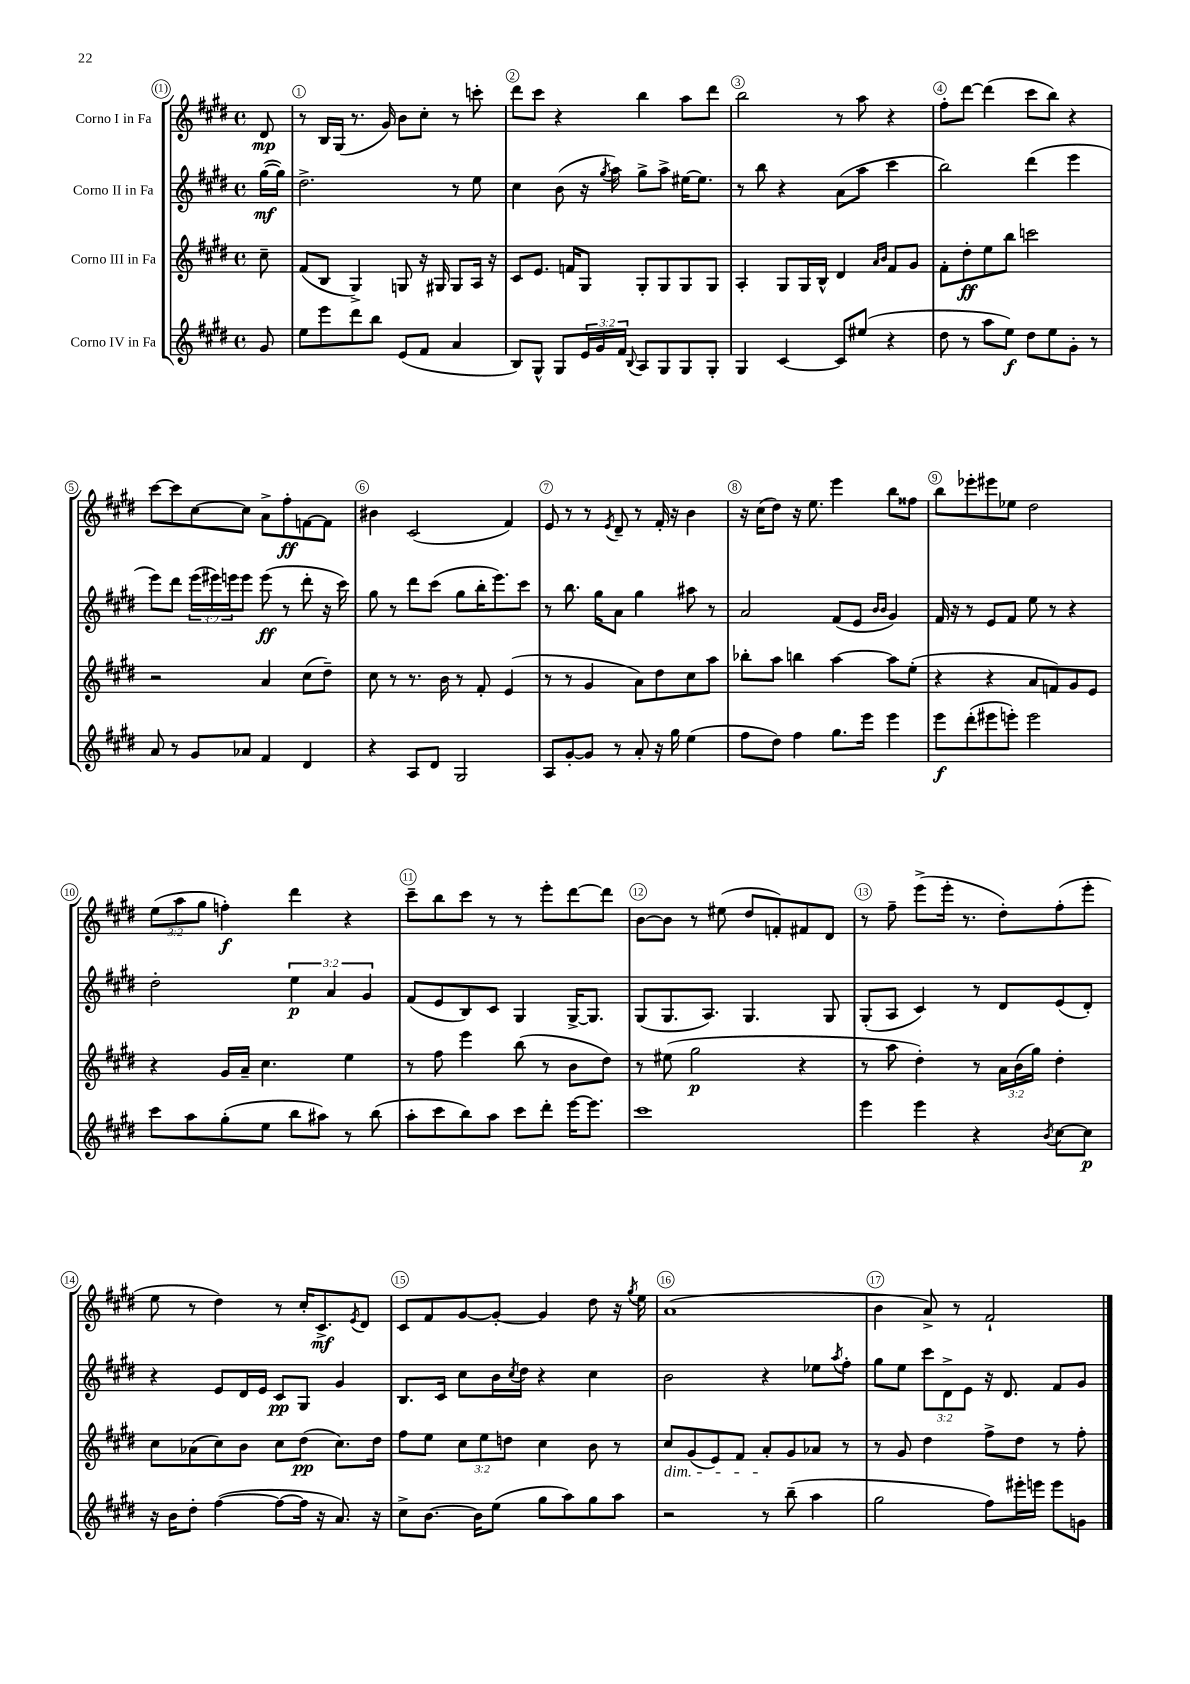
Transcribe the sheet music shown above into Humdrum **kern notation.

**kern	**kern	**kern	**kern
*staff4	*staff3	*staff2	*staff1
*clefG2	*clefG2	*clefG2	*clefG2
*k[f#c#g#d#]	*k[f#c#g#d#]	*k[f#c#g#d#]	*k[f#c#g#d#]
*M4/4	*M4/4	*M4/4	*M4/4
*met(c)	*met(c)	*met(c)	*met(c)
8g#	8cc#~	([16gg#	8d#
.	.	16gg#])	.
=	=	=	=
8ee	(8f#	2.dd#^	8r
8eee	8B	.	16B
.	.	.	(16G#
8ddd#	4G#^)	.	8.r
8bb	.	.	.
.	.	.	16g#)
(8e	8G	.	8b
8f#	16r	.	8cc#'
.	16G#	.	.
4a	8G#	8r	8r
.	16A	8ee	8ccc'
.	16r	.	.
=	=	=	=
8B)	8c#	4cc#	8ddd#
8G#^^	8.e	.	8ccc#
8G#	.	(8b	4r
.	16f	.	.
24e	8G#	16r	.
24g#	.	.	.
.	.	8qgg#	.
.	.	16aa)	.
24f#	.	.	.
8qqB	.	.	.
8A	8G#'	8gg#^	4bb
8G#	8G#	8aa^	.
8G#	8G#	[16ee#	8aa
.	.	8.ee#]	.
8G#'	8G#	.	8ddd#
=	=	=	=
4G#	4A'	8r	2bb
.	.	8bb	.
[4c#	8G#	4r	.
.	16G#	.	.
.	16B^^	.	.
8c#]	4d#	(8a	8r
(8ee#	.	8aa	8aa
.	16qqa	.	.
.	16qqb	.	.
4r	8f#	4ccc#	4r
.	8g#	.	.
=	=	=	=
8dd#	8f#'	2bb)	8ff#'
8r	8dd#'	.	[8ddd#
8aa	8ee	.	(4ddd#]
8ee)	8bb	.	.
8dd#	2ccc	(4ddd#	8ccc#
8ee	.	.	8bb)
8g#'	.	4eee	4r
8r	.	.	.
=	=	=	=
8a	2r	8eee)	[8ccc#
8r	.	8ddd#	8ccc#]
8g#	.	(24eee	[8cc#
.	.	24eee#)	.
.	.	24eee	.
8a-	.	8eee	8cc#]
4f#	4a	(8eee	8a^
.	.	8r	8ff#'
4d#	(8cc#	8ddd#'	[8f
.	8dd#~)	16r	8f]
.	.	16ccc#)	.
=	=	=	=
4r	8cc#	8gg#	4b#
.	8r	8r	.
8A	8.r	8ddd#	(2c#
8d#	.	(8ccc#	.
.	16b	.	.
2G#	8r	8gg#	.
.	8f#'	16bb'	.
.	.	8.eee)	.
.	(4e	.	4f#)
.	.	8ccc#	.
=	=	=	=
8A	8r	8r	8e
[8g#'	8r	8.bb	8r
8g#]	4g#	.	8r
.	.	16gg#	.
.	.	.	8qe
8r	.	8a	8d#~
8a'	8a)	4gg#	8r
16r	8dd#	.	16f#'
16gg#	.	.	16r
(4ee	8cc#	8aa#	4b
.	8aa	8r	.
=	=	=	=
8ff#	8bb-'	2a	16r
.	.	.	(16cc#
8dd#)	8aa	.	8dd#)
4ff#	4bb	.	16r
.	.	.	8.ee
8.gg#	[4aa	(8f#	4eee
.	.	8e	.
16eee	.	.	.
.	.	16qqb	.
.	.	16qqb	.
4eee	8aa]	4g#)	8bb
.	(8ee'	.	8ff##
=	=	=	=
8eee	4r	16f#	8bb
.	.	16r	.
(8ddd#'	.	8r	8eee-'
8eee#	4r	8e	8eee#
8eee')	.	8f#	8ee-
2eee	8a	8ee	2dd#
.	8f)	8r	.
.	8g#	4r	.
.	8e	.	.
=	=	=	=
8ccc#	4r	2dd#'	(12ee
.	.	.	12aa
8aa	.	.	.
.	.	.	12gg#
(8gg#'	16g#	.	4ff')
.	16a~	.	.
8ee	4.cc#	.	.
8bb	.	6ee	4ddd#
8aa#)	.	.	.
.	.	6a	.
8r	4ee	.	4r
.	.	6g#	.
(8bb	.	.	.
=	=	=	=
8aa'	8r	(8f#	8ccc#~
8ccc#	8ff#	8e	8bb
8bb)	4eee	8B)	8ccc#
8aa	.	8c#	8r
8ccc#	(8bb	4G#	8r
8ddd#'	8r	.	8eee'
[16eee	8b	[16G#^	[8ddd#
8.eee]	.	8.G#]	.
.	8dd#)	.	8ddd#]
=	=	=	=
1ccc#	8r	(8G#	[8b
.	(8ee#	8.G#	8b]
.	2gg#	.	8r
.	.	8.A)	.
.	.	.	(8ee#
.	.	4.G#	8dd#
.	.	.	8f')
.	4r	.	8f#
.	.	8G#	8d#
=	=	=	=
4eee	8r	(8G#'	8r
.	8aa	8A	8ff#~
4eee	4dd#')	4c#)	(8eee^
.	.	.	16eee'
.	.	.	8.r
4r	8r	8r	.
.	24a	8d#	8dd#')
.	(24b	.	.
.	24gg#)	.	.
8qb	.	.	.
[8cc#	4dd#'	(8e	(8ff#'
8cc#]	.	8d#')	8eee'
=	=	=	=
16r	8cc#	4r	8ee
16b	.	.	.
8dd#'	(8a-	.	8r
([4ff#	8cc#)	8e	4dd#)
.	8b	16d#	.
.	.	16e	.
8ff#_	8cc#	8c#	8r
16ff#]	(8dd#	8G#	16cc#'
16r	.	.	8.c#^
8.a)	8.cc#)	4g#	.
.	.	.	8qe
.	.	.	8d#
16r	16dd#	.	.
=	=	=	=
8cc#^	8ff#	8.B	8c#
[8.b	8ee	.	8f#
.	.	16c#	.
.	12cc#	8cc#	[8g#
16b]	.	.	.
.	12ee	.	.
(8ee	.	16b	8g#'_
.	12dd	.	.
.	.	8qcc#	.
.	.	16dd#	.
8gg#	4cc#	4r	4g#]
8aa)	.	.	.
8gg#	8b	4cc#	8dd#
8aa	8r	.	16r
.	.	.	8qgg#
.	.	.	16ee
=	=	=	=
2r	8cc#	2b	(1a
.	(8g#	.	.
.	8e)	.	.
.	8f#	.	.
8r	8a'	4r	.
(8bb~	8g#	.	.
4aa	8a-	8ee-	.
.	.	8qaa	.
.	8r	8ff#'	.
=	=	=	=
2gg#	8r	8gg#	4b
.	8g#	8ee	.
.	4dd#	12ccc#	8a^)
.	.	12d#^	.
.	.	.	8r
.	.	12e	.
8ff#)	8ff#^	16r	2f#`
.	.	8.d#	.
16eee#'	8dd#	.	.
16eee	.	.	.
8eee	8r	8f#	.
8g	8ff#'	8g#	.
==	==	==	==
*-	*-	*-	*-
